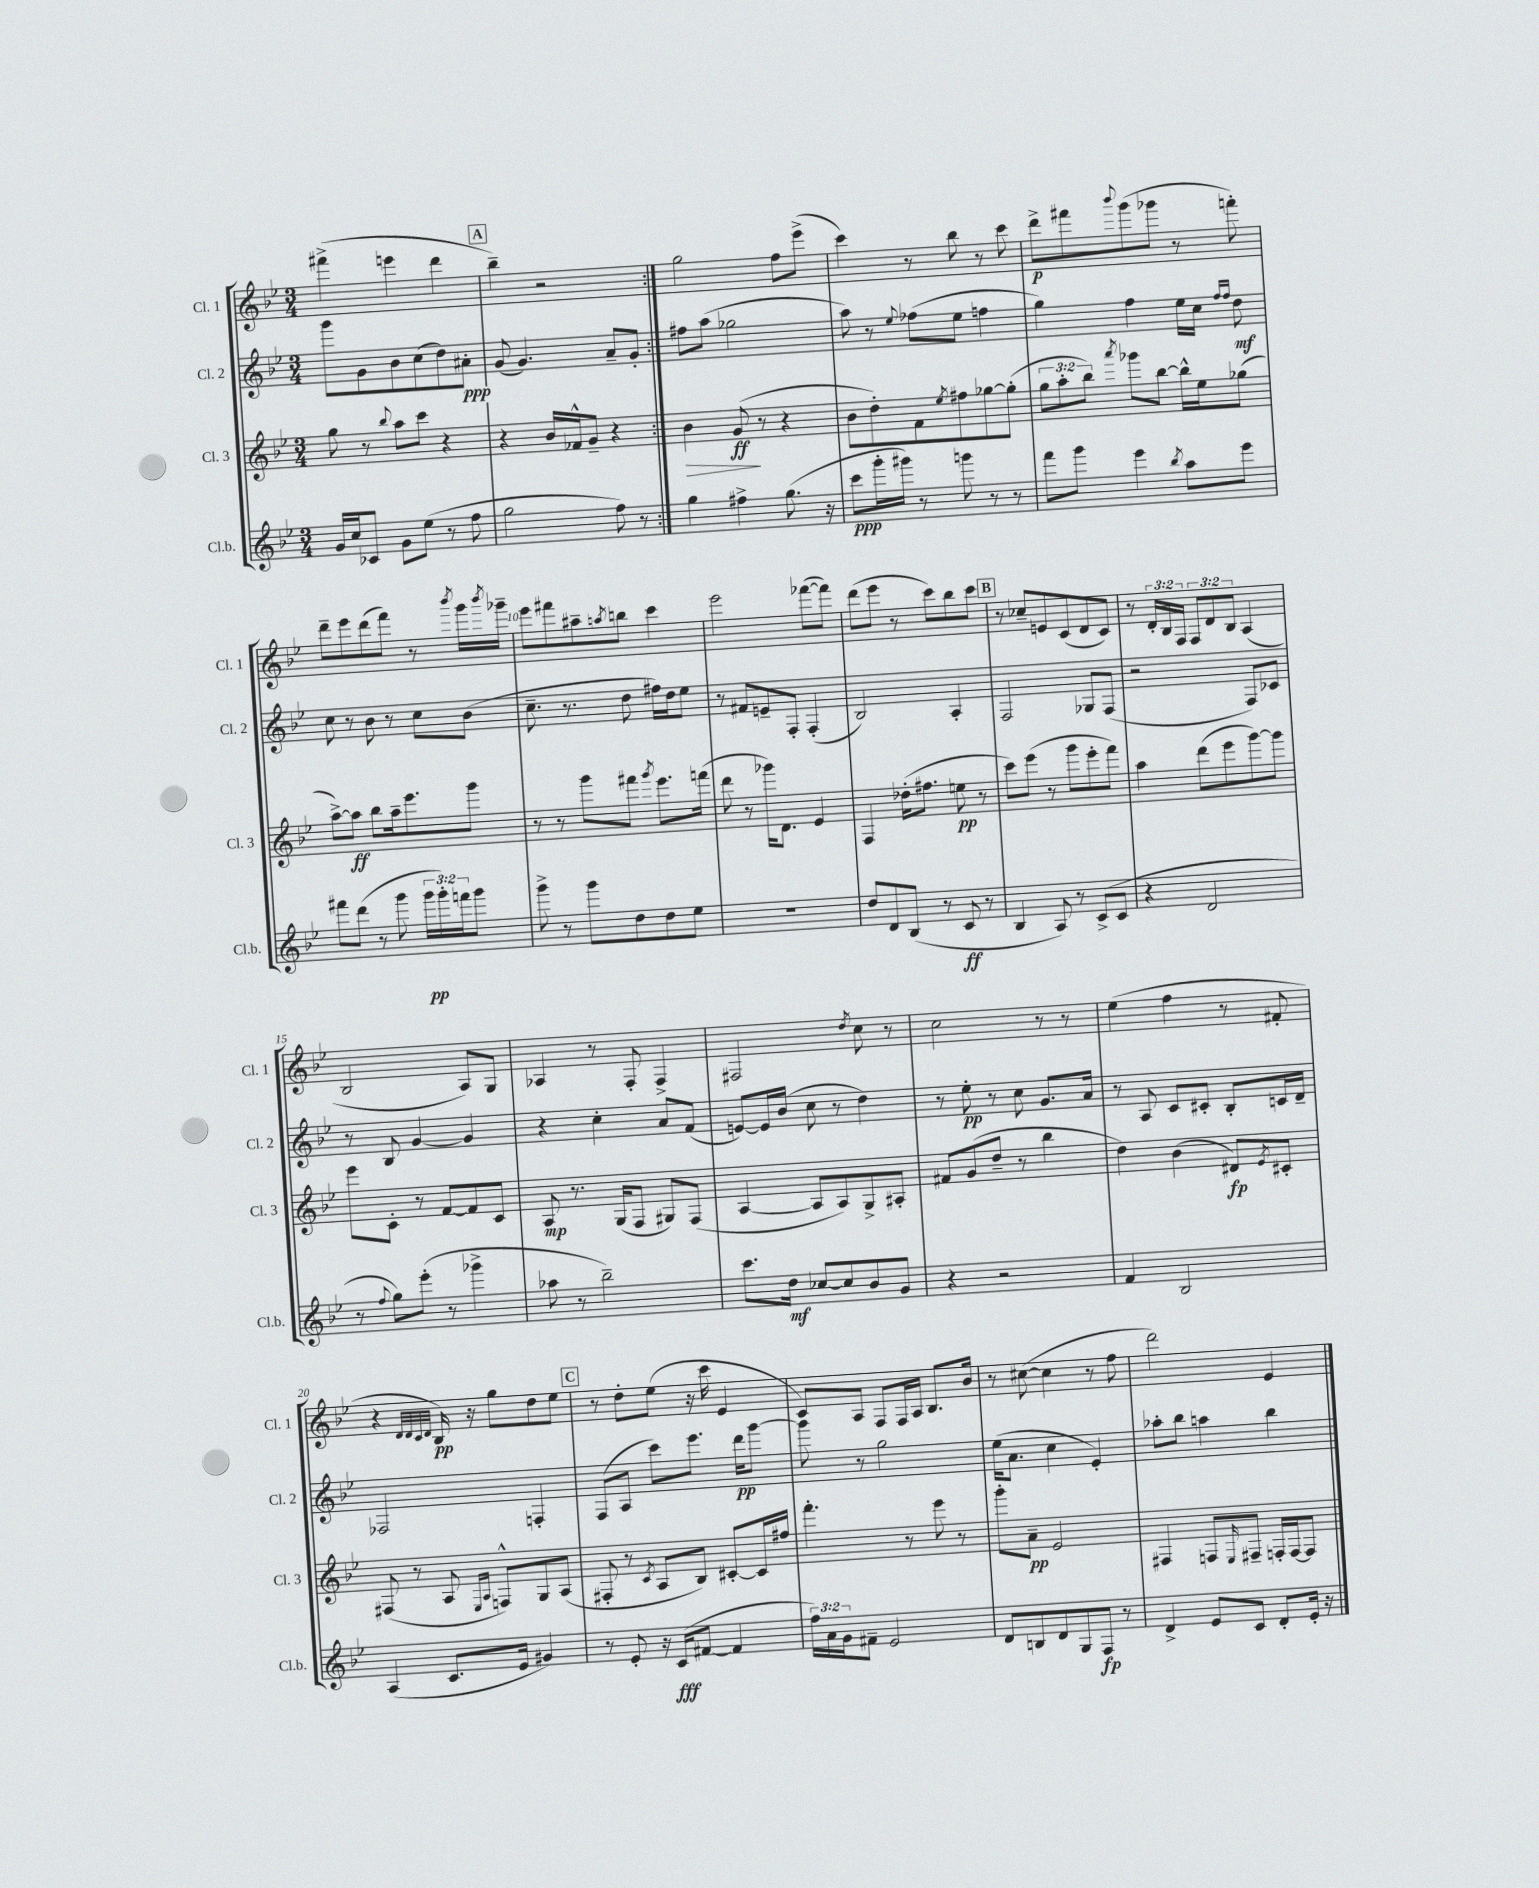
<<
\new StaffGroup <<
\new Staff = "s0" \with { instrumentName = "Cl. 1" shortInstrumentName = "Cl. 1" } {
    \clef treble \key bes \major \numericTimeSignature \time 3/4 \override Staff.TupletNumber.text = #tuplet-number::calc-fraction-text
    \repeat volta 2 { fis'''4->( e'''4 d'''4 |
    \mark \markup { \box "A" } bes''4--) r2 | }
    g''2 f''8 ees'''8->( |
    c'''4) r8 bes''8 r8 c'''8 |
    d'''8->\p fis'''8 \appoggiatura { bes'''8 } g'''8( ges'''8 r8 f'''8-.) |
    d'''8-- ees'''8 d'''8( f'''8) r8 \acciaccatura { bes'''8 } g'''16 \acciaccatura { bes'''8 } ges'''16-- |
    ees'''8 fis'''8 ais''8-- \acciaccatura { a''8 } b''8 c'''4 |
    ees'''2 fes'''8~( fes'''8) |
    d'''8( ees'''8 r8 c'''8) bes''8 c'''8 |
    \mark \markup { \box "B" } r8 ces''8-- e'8 c'8( d'8 c'8) |
    r8 \tuplet 3/2 { d'16-. bes16 f16 } \tuplet 3/2 { f8 d'8 bes8 } a4( |
    bes2 a8) g8 |
    aes4 r8 f8-. f4-> |
    fis2 \acciaccatura { d''8 } c''8 r8 |
    c''2 r8 r8 |
    ees''4( f''4 r8 fis'8-. |
    r4 \grace { d'32 d'32 c'32 d'32 } bes16\pp) r16 g''8 d''8 ees''8 |
    \mark \markup { \box "C" } r8 d''8-. ees''8( r16 c'''16 ees'4 |
    c'8) a8 f8 f16 a16 bes8. bes'16 |
    r8 cis''8~( cis''4 r8 f''8 |
    d'''2) ees'4 \bar "|." |
}
\new Staff = "s1" \with { instrumentName = "Cl. 2" shortInstrumentName = "Cl. 2" } {
    \clef treble \key bes \major \numericTimeSignature \time 3/4
    \repeat volta 2 { g'''8 g'8 bes'8 c''8( d''8) ais'8-.\ppp |
    \mark \markup { \box "A" } g'8( g'4.) a'8-- g'8-. | }
    fis''8 a''8( ges''2 |
    a''8) r8 \appoggiatura { ees''8 } fes''8( ees''8 f''4 |
    g''4) f''4 ees''16 c''16 \grace { f''16 f''16 } d''8\mf |
    c''8 r8 bes'8 r8 c''8 bes'8( |
    c''8.-- r8. d''8 fis''16) d''16 ees''8 |
    r8 fis'8 e'8-- f8-. f4-.( |
    bes2) a4-. |
    \mark \markup { \box "B" } f2 ges8 f8( |
    r2 f8) ces'8 |
    r8 bes8 g'4~ g'4 |
    r4 c''4-. a'8 f'8( |
    e'8~) e'16 bes'16( c''8 r8 d''4) |
    r8 ees''8-.\pp r8 c''8 g'8. a'16 |
    r8 a8 c'8 cis'8-. bes8-. c'16 d'16-- |
    fes2 f4-. |
    \mark \markup { \box "C" } f8( a8 c'''8) ees'''8. d'''16\pp g'''8~ |
    g'''8 r8 g''2 |
    ees''16( a'8. c''4 ees'4-.) |
    aes''8-. bes''8 a''4 bes''4 \bar "|." |
}
\new Staff = "s2" \with { instrumentName = "Cl. 3" shortInstrumentName = "Cl. 3" } {
    \clef treble \key bes \major \numericTimeSignature \time 3/4 \override Staff.TupletNumber.text = #tuplet-number::calc-fraction-text
    \repeat volta 2 { g''8 r8 \appoggiatura { bes''8 } a''8 c'''8 r4 |
    \mark \markup { \box "A" } r4 bes'16 fes'16-^ g'8-- r4 | }
    bes'4\> g'8\ff\!( r8 r4 |
    bes'8 d''8-.) f'8 \acciaccatura { ees''8 } fis''8 ges''8~ ges''8-.( |
    \tuplet 3/2 { g''8 a''8-. bes''8) } \acciaccatura { a'''8 } ges'''8 bes''8~ bes''16-^ ees''16 ges''8( |
    a''8~->) a''8\ff bes''8 a''16-- ees'''8. g'''8 |
    r8 r8 g'''8 fis'''8 \acciaccatura { g'''8 } ees'''8. f'''16( |
    d'''8 r8 ges'''16) d'8. ees'4 |
    f4 des''16-.( fis''8. e''8\pp r8 |
    \mark \markup { \box "B" } c'''8) ees'''8( r8 g'''8 ees'''8-. f'''8) |
    a''4 d'''8( ees'''8 g'''8~) g'''8 |
    ees'''8 c'8-. r8 f'8~ f'8 c'8 |
    a8\mp r8. g16( f8 gis8) f8( |
    a4~ a8 a8) g8-> ais8-. |
    fis'8 g'8( d''8-- r8 bes''4 |
    d''4) bes'4( dis'8\fp) \acciaccatura { ees'8 } cis'8-. |
    fis8( r8 a8 \grace { ees16 a16 } f8-^) g8 a8( |
    \mark \markup { \box "C" } fis8-. r8 \acciaccatura { c'8 } a8 bes8) cis'8~-. cis'16 fis''16 |
    f'''4.-. r8 ees'''8 r8 |
    g'''8-. a'8--\pp ees'2 |
    fis4 f8 \grace { ees16 } fis8-- f16-. f16~ f8 \bar "|." |
}
\new Staff = "s3" \with { instrumentName = "Cl.b." shortInstrumentName = "Cl.b." } {
    \clef treble \key bes \major \numericTimeSignature \time 3/4 \override Staff.TupletNumber.text = #tuplet-number::calc-fraction-text
    \repeat volta 2 { g'16 c''16 ces'8 g'8 ees''8( r8 f''8 |
    \mark \markup { \box "A" } g''2 f''8) r8 | }
    g''4 fis''4-> g''8.( r16 |
    c'''8\ppp g'''16-. gis'''16) r8 g'''8 r8 r8 |
    f'''8 g'''8 ees'''4 \acciaccatura { bes''8 } a''8 ees'''8 |
    fis'''8 d'''8( r8 g'''8 \tuplet 3/2 { g'''16\pp g'''16-.) f'''16 } g'''8 |
    g'''8-> r8 g'''8 d''8 d''8 ees''8 |
    R2. |
    d''8 d'8 bes8( r8 c'8\ff r8 |
    \mark \markup { \box "B" } bes4 a8) r8 c'8->( c'8 |
    r4 d'2 |
    r8 \appoggiatura { f''8 } g''8) ees'''8-.( r8 ges'''4-> |
    aes''8 r8 bes''2--) |
    c'''8. d''16\mf ces''8~ ces''8 bes'8 g'8 |
    r4 r2 |
    f'4 bes2 |
    a4( c'8. ees'16 gis'4) |
    \mark \markup { \box "C" } r8 ees'8-. r16 c'16\fff( fis'8~ fis'4 |
    \tuplet 3/2 { f''16) a'16 g'16 } fis'8-- ees'2 |
    d'8 b8 d'8 g8 f8\fp r8 |
    d'4-> ees'8 c'8 d'8-. ees'16-. r16 \bar "|." |
}
>>
>>
\layout { \context { \Score currentBarNumber = #4 \override BarNumber.break-visibility = ##(#f #t #t) barNumberVisibility = #(every-nth-bar-number-visible 5) } }
